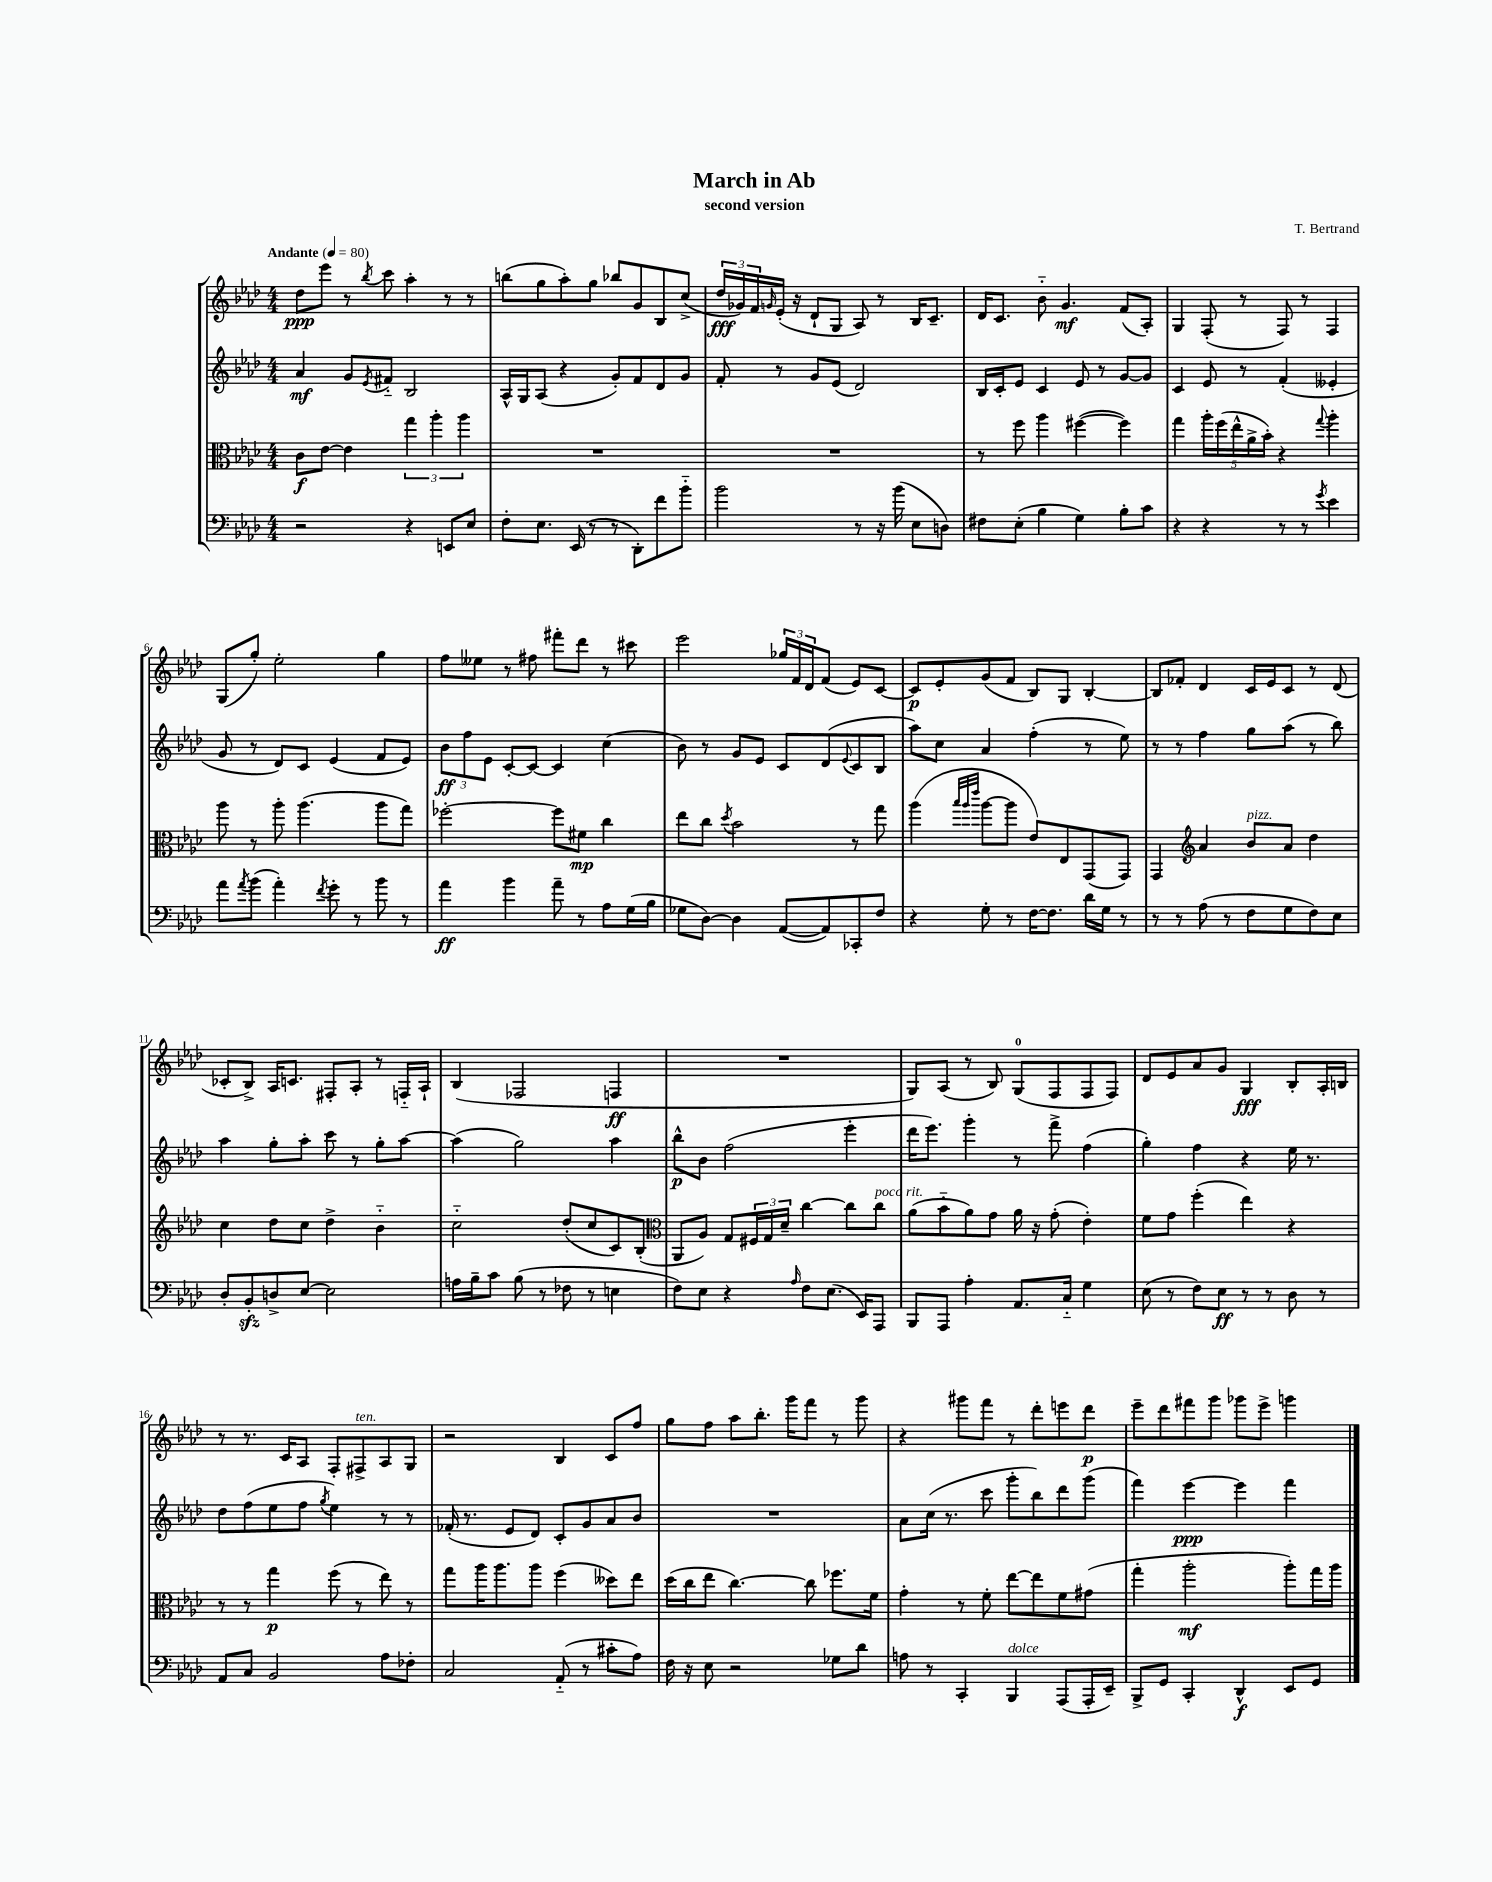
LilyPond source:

\header { title = "March in Ab" composer = "T. Bertrand" subtitle = "second version" }
<<
\new StaffGroup <<
\new Staff = "s0" {
    \clef treble \key aes \major \numericTimeSignature \time 4/4 \tempo "Andante" 4 = 80
    des''8\ppp ees'''8 r8 \acciaccatura { bes''8 } c'''8 aes''4-. r8 r8 |
    b''8( g''8 aes''8-.) g''8 bes''8 g'8 bes8 c''8->( |
    \tuplet 3/2 { des''16\fff ges'16) f'16 } \grace { g'16 } ees'16-.( r16 des'8-! g8 aes8) r8 bes16 c'8.-- |
    des'16 c'8. bes'8-_ g'4.\mf f'8( aes8-.) |
    g4 f8-.( r8 f8) r8 f4 |
    g8( g''8-.) ees''2-. g''4 |
    f''8 eeses''8 r8 fis''8 fis'''8-. des'''8 r8 cis'''8 |
    ees'''2 \tuplet 3/2 { ges''16 f'16 des'16 } f'8( ees'8) c'8~ |
    c'8\p ees'8-. g'8( f'8 bes8) g8 bes4~-. |
    bes8 fes'8-. des'4 c'16 ees'16 c'8 r8 des'8( |
    ces'8-. bes8->) aes16 c'8. fis8-. aes8-. r8 f16-_ aes16-! |
    bes4( fes2 f4\ff |
    R1 |
    g8) aes8( r8 bes8) g8-0( f8 f8 f8) |
    des'8 ees'8 aes'8 g'8 g4\fff bes8-. aes16-. b16 |
    r8 r8. c'16 aes8 f8-. fis8->^\markup { \italic "ten." } aes8 g8 |
    r2 bes4 c'8 f''8 |
    g''8 f''8 aes''8 bes''8.-. g'''16 f'''8 r8 g'''8 |
    r4 gis'''8 f'''8 r8 des'''8-. e'''8 des'''8\p |
    ees'''8-- des'''8 fis'''8 g'''8 ges'''8 ees'''8-> g'''4 \bar "|." |
}
\new Staff = "s1" {
    \clef treble \key aes \major \numericTimeSignature \time 4/4
    aes'4\mf g'8 \acciaccatura { ees'8 } fis'8-_ bes2 |
    aes16-^ g16 aes8( r4 g'8-.) f'8 des'8 g'8 |
    f'8-. r8 g'8 ees'8( des'2) |
    bes16 c'16-. ees'8 c'4 ees'8 r8 g'8~ g'8 |
    c'4 ees'8 r8 f'4-.( eeses'4-. |
    g'8 r8 des'8) c'8 ees'4( f'8 ees'8) |
    \tuplet 3/2 { bes'8\ff f''8 ees'8 } c'8~-. c'8~ c'4 c''4( |
    bes'8) r8 g'8 ees'8 c'8 des'8( \appoggiatura { ees'8 } c'8 bes8 |
    aes''8) c''8 aes'4 f''4-.( r8 ees''8) |
    r8 r8 f''4 g''8 aes''8( r8 bes''8) |
    aes''4 g''8-. aes''8-. c'''8 r8 g''8-. aes''8~ |
    aes''4( g''2) aes''4 |
    bes''8-^\p bes'8 f''2( ees'''4-. |
    des'''16 ees'''8.) g'''4-. r8 f'''8-> f''4( |
    g''4-.) f''4 r4 ees''16 r8. |
    des''8 f''8( ees''8 f''8 \acciaccatura { g''8 } ees''4) r8 r8 |
    fes'16-.( r8. ees'8 des'8) c'8-. g'8 aes'8 bes'8 |
    R1 |
    aes'8 c''16( r8. c'''8 g'''8-. bes''8) des'''8 g'''8( |
    f'''4) ees'''4~\ppp ees'''4 f'''4 \bar "|." |
}
\new Staff = "s2" {
    \clef alto \key aes \major \numericTimeSignature \time 4/4
    c'8\f ees'8~ ees'4 \tuplet 3/2 { g''4 aes''4-. aes''4 } |
    R1 |
    R1 |
    r8 f''8 aes''4 fis''4~( fis''4) |
    g''4 \tuplet 5/4 { aes''16-. f''16( ees''16-^ aes'16-> bes'16-.) } r4 \appoggiatura { g''8 } aes''4-. |
    aes''8 r8 aes''8-. aes''4.( aes''8 g''8) |
    fes''2~-. fes''8 fis'8\mp c''4 |
    ees''8 c''8 \acciaccatura { des''8 } bes'2 r8 g''8 |
    aes''4( \grace { bes''32 aes''32 ees'''32 } aes''8~ aes''8 ees'8) ees8 g,8( g,8) |
    g,4 \clef treble aes'4 bes'8^\markup { \italic "pizz." } aes'8 des''4 |
    c''4 des''8 c''8 des''4-> bes'4-_ |
    c''2-_ des''8-.( c''8 c'8) bes8-.( |
    \clef alto aes,8 aes8) g8 \tuplet 3/2 { fis16 g16 des'16-- } c''4~ c''8 c''8^\markup { \italic "poco rit." } |
    aes'8( bes'8-_ aes'8) g'8 aes'16 r16 g'8-.( ees'4-.) |
    f'8 g'8 f''4-.( ees''4) r4 |
    r8 r8 g''4\p f''8( r8 ees''8) r8 |
    g''8 aes''16 aes''8. aes''8 f''4( deses''8) ees''8 |
    des''16( c''16 ees''8 c''4.~) c''8 fes''8. f'16 |
    g'4-. r8 f'8-. ees''8~ ees''8 f'8 gis'8( |
    g''4-. aes''2-.\mf aes''8-.) g''16 aes''16 \bar "|." |
}
\new Staff = "s3" {
    \clef bass \key aes \major \numericTimeSignature \time 4/4
    r2 r4 e,8 ees8 |
    f8-. ees8. ees,16( r8 r8 des,8-.) f'8 bes'8-_ |
    bes'2 r8 r16 bes'16( ees8 d8) |
    fis8 ees8-.( bes4 g4) bes8-. c'8 |
    r4 r4 r8 r8 \acciaccatura { g'8 } ees'4 |
    aes'8 \acciaccatura { aes'8 } bes'8( aes'4-.) \acciaccatura { f'8 } g'8-. r8 bes'8 r8 |
    aes'4\ff bes'4 aes'8-- r8 aes8 g16( bes16 |
    ges8 des8~) des4 aes,8~( aes,8) ces,8-. f8 |
    r4 g8-. r8 f16~ f8. des'16 g16 r8 |
    r8 r8 aes8( r8 f8 g8 f8) ees8 |
    des8-. bes,8-.\sfz d8-> ees8~ ees2 |
    a16 bes16-- c'8 bes8( r8 fes8 r8 e4 |
    f8) ees8 r4 \grace { aes16 } f8 ees8.( ees,16) aes,,8 |
    bes,,8 aes,,8 aes4-. aes,8. c16-_ g4 |
    ees8( r8 f8) ees8\ff r8 r8 des8 r8 |
    aes,8 c8 bes,2 aes8 fes8-. |
    c2 aes,8-_( r8 cis'8-. aes8) |
    f16 r16 ees8 r2 ges8 des'8 |
    a8 r8 c,4-. bes,,4^\markup { \italic "dolce" } aes,,8( aes,,16-. ees,16--) |
    bes,,8-> g,8 c,4-. des,4-^\f ees,8 g,8 \bar "|." |
}
>>
>>
